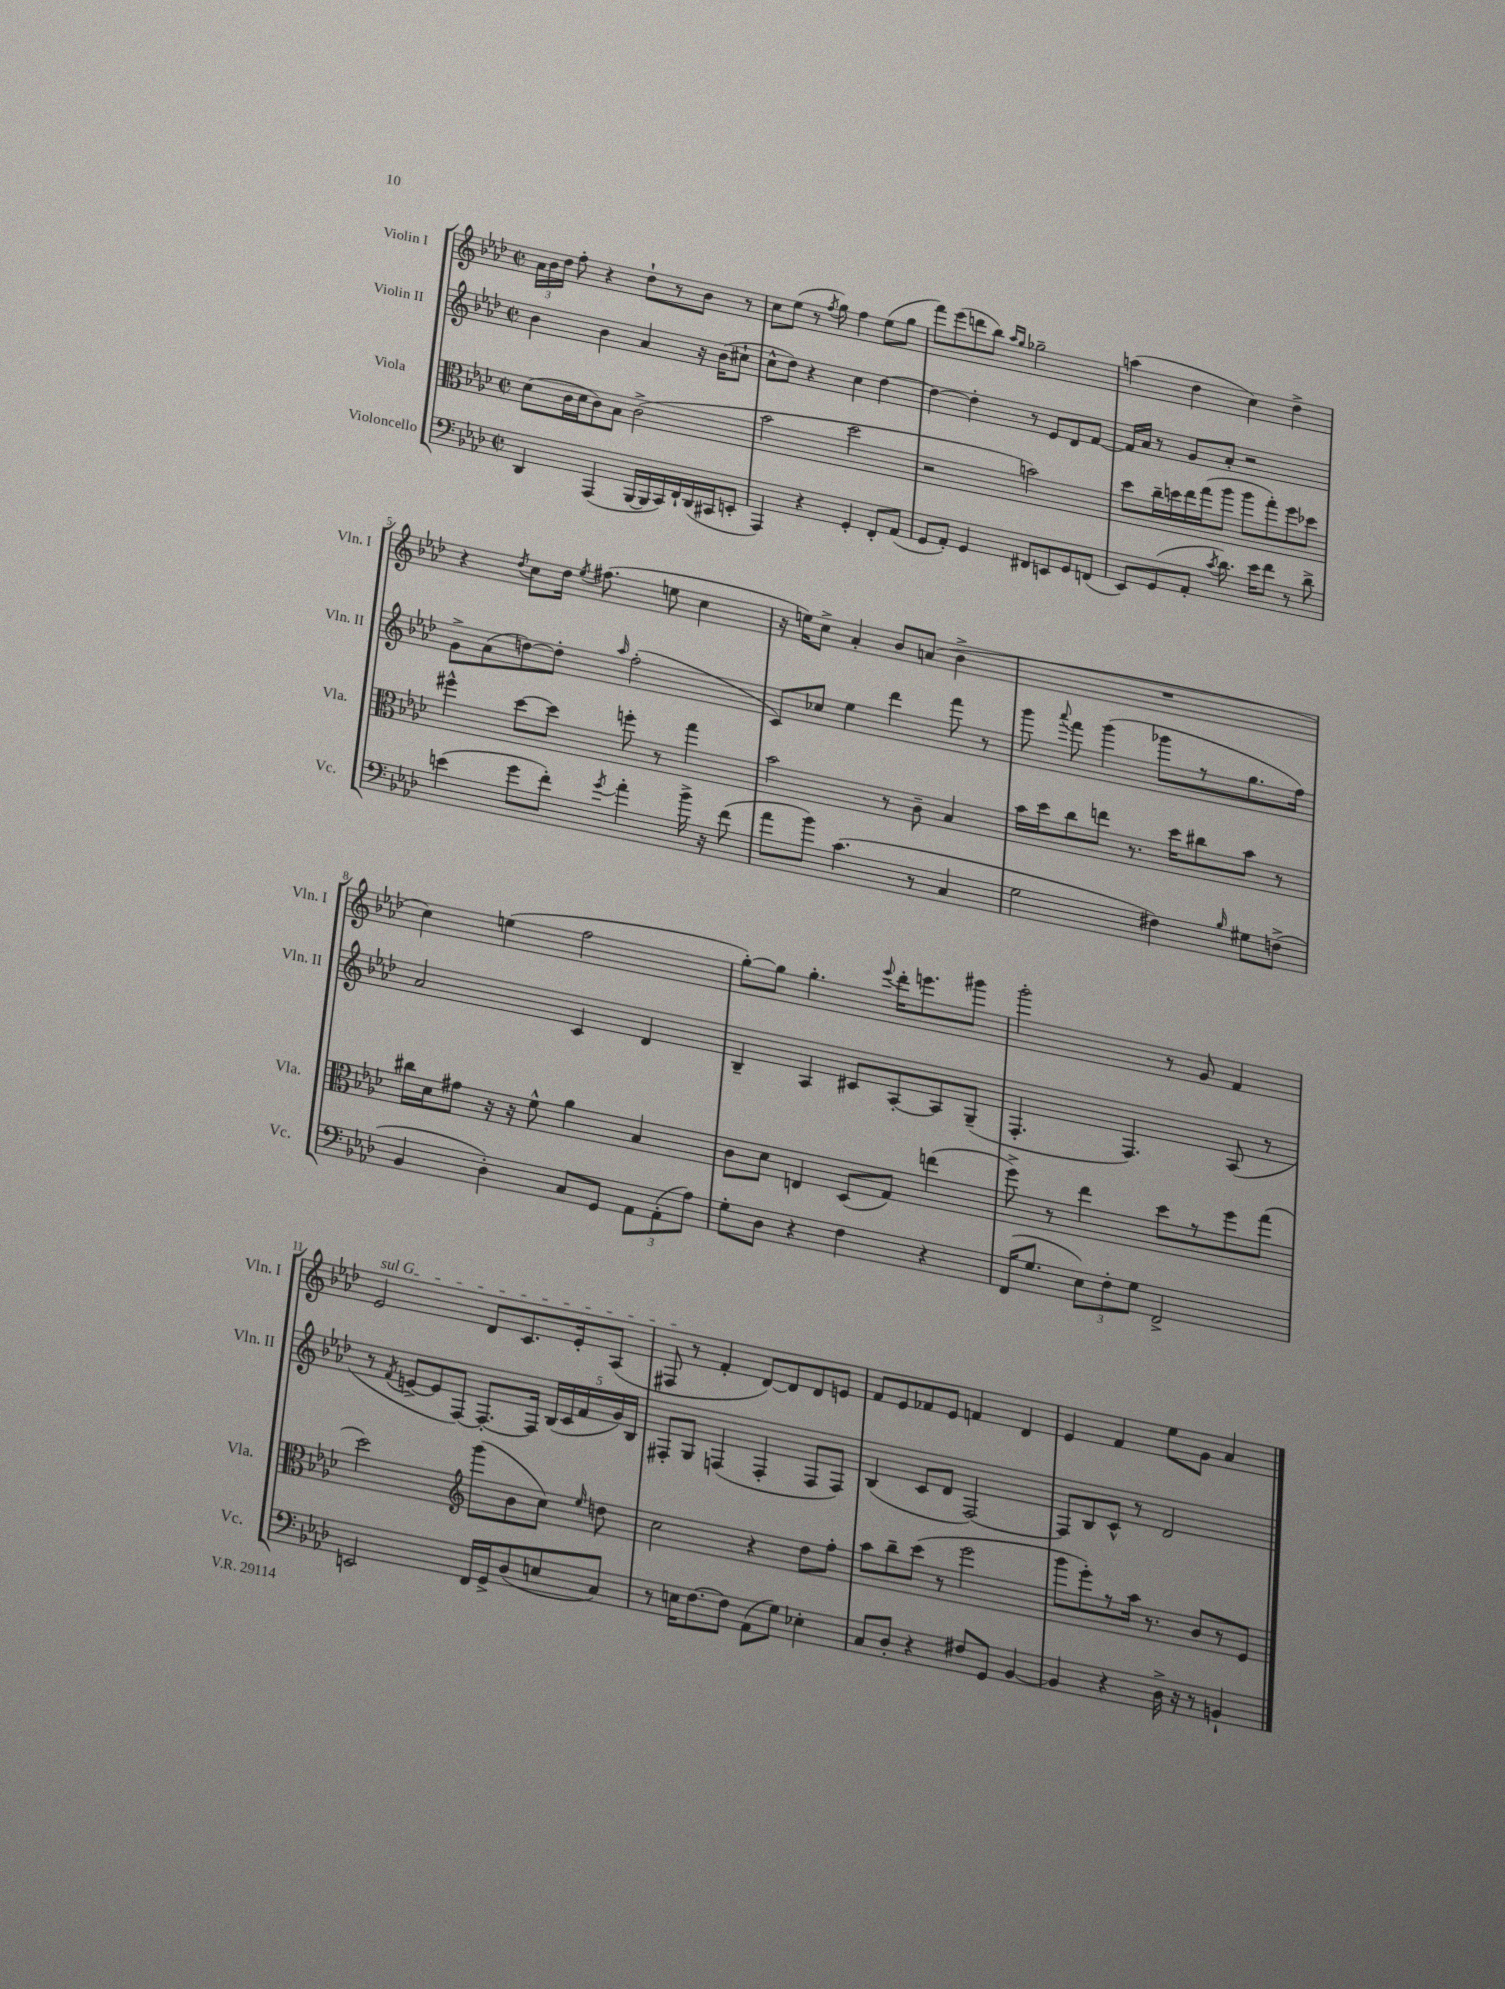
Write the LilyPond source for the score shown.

<<
\new StaffGroup <<
\new Staff = "s0" \with { instrumentName = "Violin I" shortInstrumentName = "Vln. I" } {
    \clef treble \key aes \major \defaultTimeSignature \time 2/2
    \autoBeamOff \tuplet 3/2 { aes'16[ bes'16 des''16] } f''8-. r4 des''8[-! r8 bes'8] r8 |
    c''8[ ees''8]( r8 \acciaccatura { f''8 } g''8) f''4 ees''8[( g''8] |
    f'''8[) ees'''8( d'''8 bes''8]) \grace { aes''16[ g''16] } ges''2-- |
    a''4( des''4 c''4) des''4-> |
    r4 \acciaccatura { des''8 } c''8[ des''16] \acciaccatura { ees''8 } fis''8.( e''8 c''4 |
    r16 e''16[) c''8]-> aes'4-. bes'8[ a'8]( bes'4-> |
    R1 |
    c''4) e''4( f''2 |
    g''8[~-.) g''8] g''4.-. \appoggiatura { ees'''8 } des'''16[-. e'''8. gis'''8] |
    g'''2-. r8 g'8 f'4 |
    \once \override TextSpanner.bound-details.left.text = \markup { \italic "sul G" } ees'2\startTextSpan des'8[ c'8. ees'16-. aes8]( |
    fis8\stopTextSpan r8 f'4-. des'8[~) des'8 des'8 e'8] |
    f'8[ ees'8 fes'8 ees'8] f'4 des'4 |
    ees'4 f'4 ees''8[ g'8] aes'4 \bar "|." |
}
\new Staff = "s1" \with { instrumentName = "Violin II" shortInstrumentName = "Vln. II" } {
    \clef treble \key aes \major \defaultTimeSignature \time 2/2
    \autoBeamOff bes'4 bes'4 aes'4 r16 bes'16[( cis''8]-! |
    c''8[-^ des''8]) r4 c''4 des''4~ |
    des''4~ des''4-. r8 ees'8[ des'8 f'8]~ |
    f'16[ aes'16] r8 g'8[ aes'8]-. r2 |
    g'8[-> aes'8( d''8~) d''8]-. \grace { aes''16 } f''2-.( |
    c'8[) ces''8] ees''4 des'''4 f'''8 r8 |
    g'''8 \appoggiatura { aes'''8 } f'''8 g'''4( ges'''8[ r8 g''8. f''16]) |
    aes'2 c'4 des'4 |
    bes4-- aes4 cis'8[ aes8~-. aes8 g8]--( |
    f4.-. f4.) aes8( r8 |
    r8 \acciaccatura { f'8 } e'8[~-> e'8 f8]~) f8.[~-. f16] \tuplet 5/4 { bes16[( c'16 f'16 g'16) bes16] } |
    fis8[-. g8] f4( f4-. f8[ f8]) |
    bes4( c'8[ des'8] f2~) |
    f8[ bes8 c'8]-^ r8 des'2 \bar "|." |
}
\new Staff = "s2" \with { instrumentName = "Viola" shortInstrumentName = "Vla." } {
    \clef alto \key aes \major \defaultTimeSignature \time 2/2
    \autoBeamOff des'8[( c'16 des'16 c'8) bes8] c'2->( |
    bes'2 des''2 |
    r2 b'2) |
    des''8[ c''16-- d''16 ees''16 g''16( aes''8] aes''8[ g''8-.) f''8 des''8] |
    fis''4-^ des''8[~ des''8] f''8-. r8 g''4 |
    bes'2 r8 c'8-- bes4 |
    bes'16[ des''16 c''8 e''8] r8. des''16[ cis''8 bes'8] r8 |
    cis''16[ des'16 gis'8] r16 r16 f'8-^ aes'4 bes4 |
    c'8[ des'8] e4 des8[( g8]) e''4( |
    f''8->) r8 ees''4 des''8[ r8 f''8 g''8]( |
    des''2) \clef treble g'''8[( bes'8 c''8]) \grace { ees''16 } d''8 |
    c''2 r4 des''8[ f''8]-. |
    aes''8[ bes''8-- c'''8]( r8 ees'''2 |
    g'''8[ ees'''8-.) r8 aes''16] r8. bes'8[ r8 ees'8] \bar "|." |
}
\new Staff = "s3" \with { instrumentName = "Violoncello" shortInstrumentName = "Vc." } {
    \clef bass \key aes \major \defaultTimeSignature \time 2/2
    \autoBeamOff des,4 aes,,4( bes,,16[~ bes,,16 c,16) f,16-! des,16( cis,16 e,8]-. |
    aes,,4) r4 g,4-. f,8[-. aes,8]( |
    g,8[ aes,8]-.) g,4 fis,8[ e,8 g,8 f,8]( |
    ees,8[) g,8( aes,8]-. \acciaccatura { c'8 } des'8.) ees'16[ f'8] r8 des'8-> |
    e'4( g'8[ f'8]-.) \acciaccatura { g'8 } aes'4-. bes'16-> r16 f'8( |
    aes'8[ bes'8]) c'4.( r8 c4 |
    g2 fis4) \grace { bes16 } gis8[ f8]->( |
    bes,4 des4-.) c8[ g,8] \tuplet 3/2 { aes,8[ aes,8-.( aes8]) } |
    g8[-. des8] r4 f4 r4 |
    f,16[( g8.] \tuplet 3/2 { ees8[) f8-. g8] } f,2-> |
    e,2 f,16[ g,16-> des8( e8 c8]) |
    r8 e16[ f8.~ f8] aes,8[( g8]) ees4-. |
    c8[ des8]-. r4 fis8[ g,8] bes,4~ |
    bes,4 r4 des16-> r16 r8 b,4-! \bar "|." |
}
>>
>>
